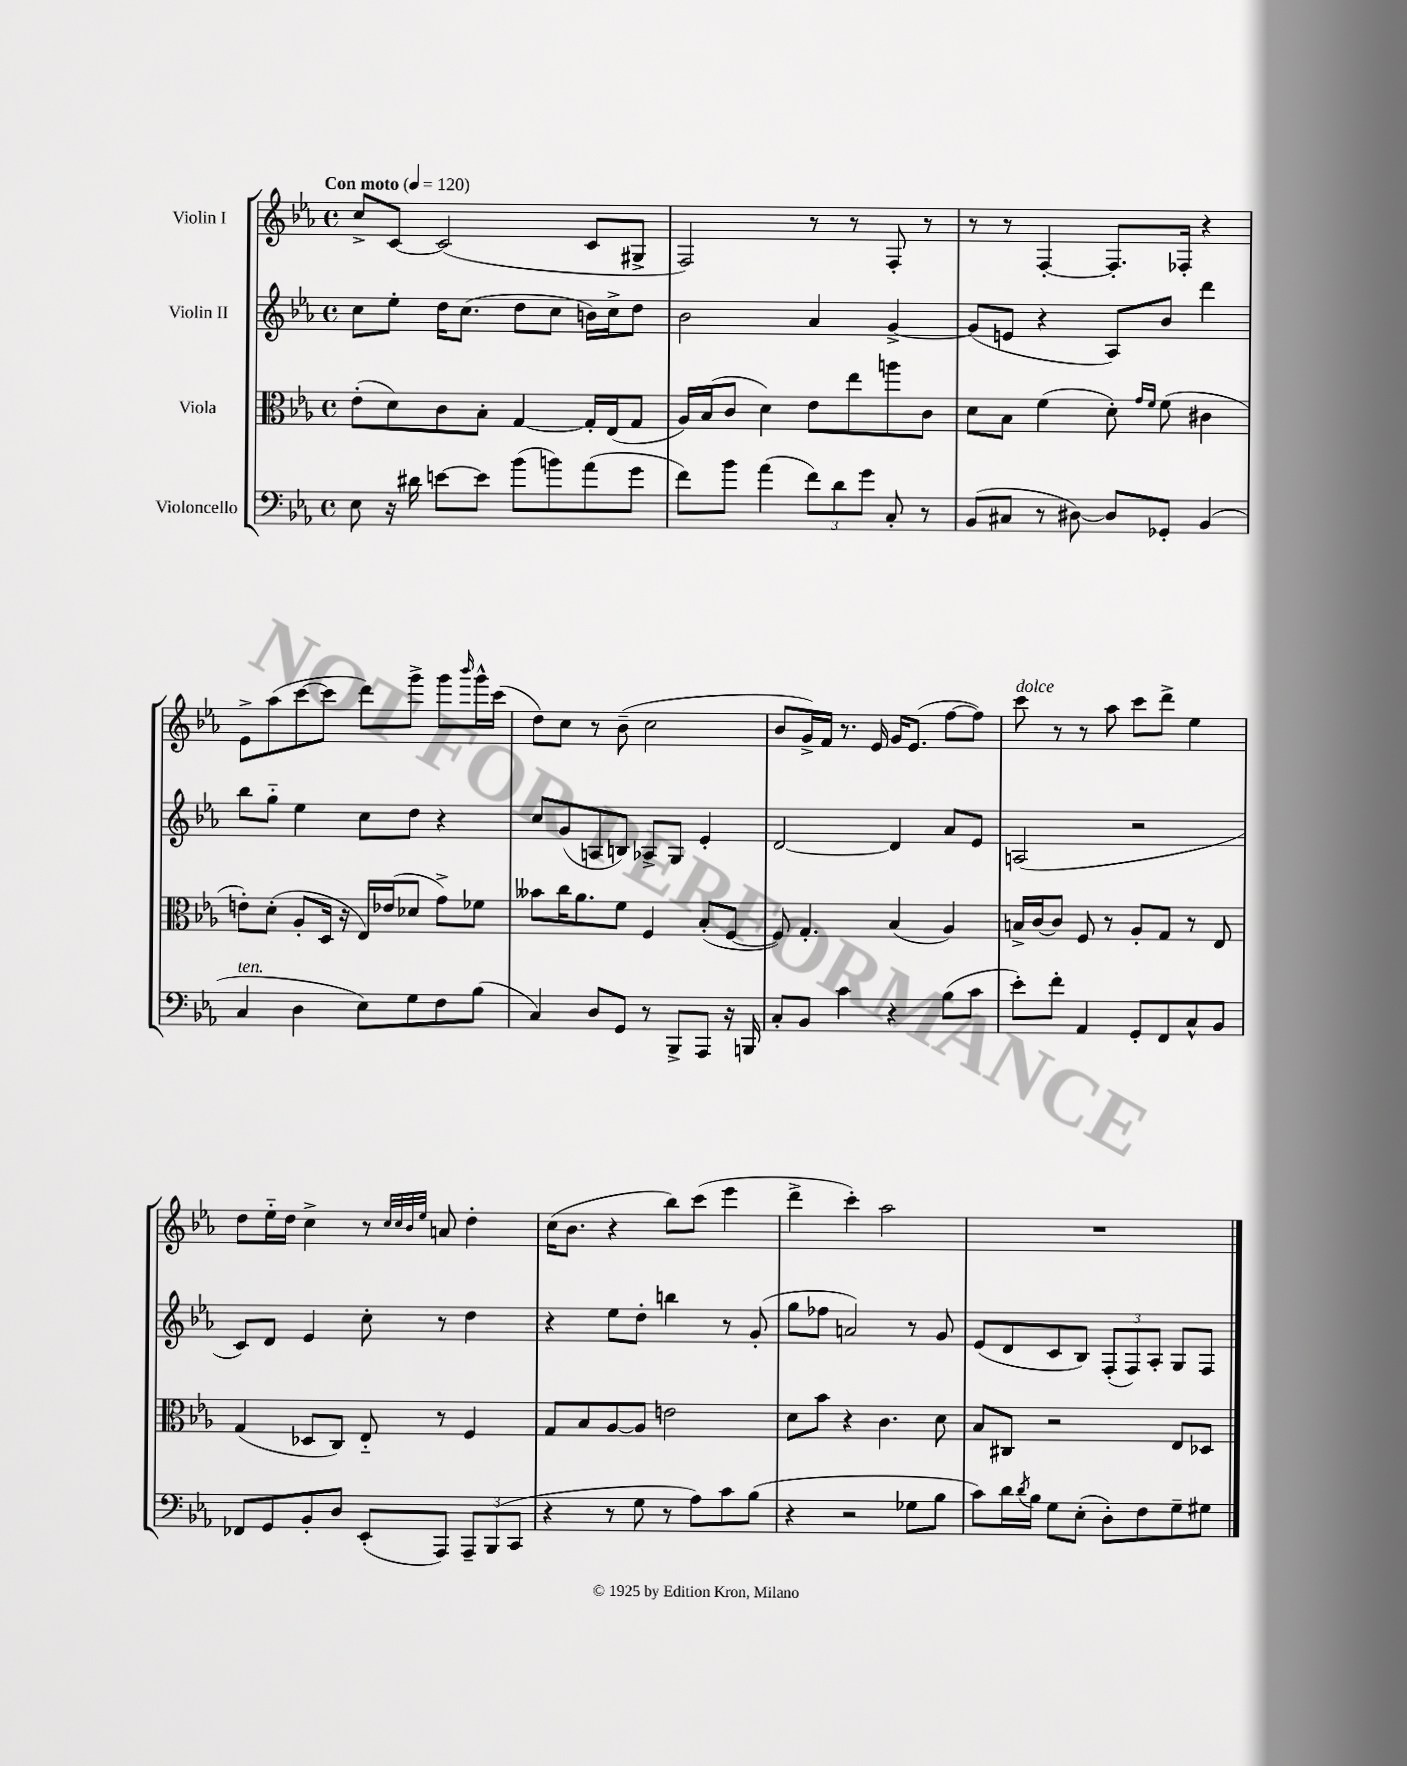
<<
\new StaffGroup <<
\new Staff = "s0" \with { instrumentName = "Violin I" } {
    \clef treble \key ees \major \defaultTimeSignature \time 4/4 \tempo "Con moto" 4 = 120
    c''8-> c'8~ c'2( c'8 gis8-> |
    f2) r8 r8 f8-. r8 |
    r8 r8 f4~-. f8.-. fes16-. r4 |
    ees'8-> aes''8( c'''8~ c'''8 d'''8) g'''8-> g'''8 \grace { bes'''16 } g'''16-^ c'''16( |
    d''8) c''8 r8 bes'8--( c''2 |
    bes'8 g'16->) f'16 r8. ees'16 g'16 ees'8.( f''8~ f''8) |
    c'''8^\markup { \italic "dolce" } r8 r8 aes''8 c'''8 d'''8-> ees''4 |
    d''8 ees''16-_ d''16 c''4-> r8 \grace { c''32 c''32 bes'32 ees''32 } a'8 d''4-. |
    c''16( bes'8. r4 bes''8) c'''8( ees'''4 |
    d'''4-> c'''4-.) aes''2 |
    R1 \bar "|." |
}
\new Staff = "s1" \with { instrumentName = "Violin II" } {
    \clef treble \key ees \major \defaultTimeSignature \time 4/4
    c''8 ees''8-. d''16 c''8.( d''8 c''8 b'16) c''16-> d''8 |
    bes'2 aes'4 g'4~-> |
    g'8( e'8 r4 aes8) bes'8 d'''4 |
    bes''8 g''8-_ ees''4 c''8 d''8 r4 |
    c''8 g'8( a8 b8) aes8-> g8 ees'4-. |
    d'2~ d'4 aes'8 ees'8 |
    a2( r2 |
    c'8) d'8 ees'4 c''8-. r8 d''4 |
    r4 ees''8 d''8-. b''4 r8 g'8-.( |
    g''8 fes''8 a'2) r8 g'8 |
    ees'8( d'8 c'8 bes8) \tuplet 3/2 { f8-.( f8) aes8-. } g8 f8 \bar "|." |
}
\new Staff = "s2" \with { instrumentName = "Viola" } {
    \clef alto \key ees \major \defaultTimeSignature \time 4/4
    ees'8-.( d'8) c'8 bes8-. g4~ g16-. ees16( g8 |
    aes16) bes16( c'8 d'4) ees'8 ees''8 a''8 c'8 |
    d'8 bes8 f'4( d'8-.) \grace { g'16 f'16 } f'8( cis'4 |
    e'8-.) d'8-.( aes8-. d16 r16 ees16) ees'16( des'8 g'8->) fes'8 |
    beses'8 c''16 aes'8. f'8 f4 bes8-.( f8~ |
    f8) g4.-. bes4( aes4) |
    b16-> c'16~ c'8 f8 r8 aes8-. g8 r8 ees8 |
    g4( des8 c8) ees8-_ r8 f4 |
    g8 bes8 aes8~ aes8 e'2 |
    d'8 bes'8 r4 c'4. d'8 |
    bes8 cis8 r2 ees8 des8 \bar "|." |
}
\new Staff = "s3" \with { instrumentName = "Violoncello" } {
    \clef bass \key ees \major \defaultTimeSignature \time 4/4
    ees8 r16 dis'16 e'8~ e'8 bes'8( b'8) aes'8( g'8 |
    f'8) bes'8 aes'4( \tuplet 3/2 { f'8) d'8 g'8 } c8-. r8 |
    bes,8( cis8 r8 dis8~) dis8 ges,8-. bes,4( |
    c4^\markup { \italic "ten." } d4 ees8) g8 f8 bes8( |
    c4) d8 g,8 r8 bes,,8-> aes,,8 r16 b,,16 |
    c8-. bes,8 c'4 r4 bes8( c'8 |
    ees'8-.) f'8-. aes,4 g,8-. f,8 c8-^ bes,8 |
    fes,8 g,8 bes,8-. d8 ees,8-.( aes,,8) \tuplet 3/2 { aes,,8-- bes,,8( c,8 } |
    r4 r8 g8 r8 aes8) c'8 bes8( |
    r4 r2 ges8 bes8 |
    c'8) d'16 \acciaccatura { d'8 } bes16 g8 ees8-.( d8-.) f8 g8-- gis8 \bar "|." |
}
>>
>>
\layout { \context { \Score \remove "Bar_number_engraver" } }
